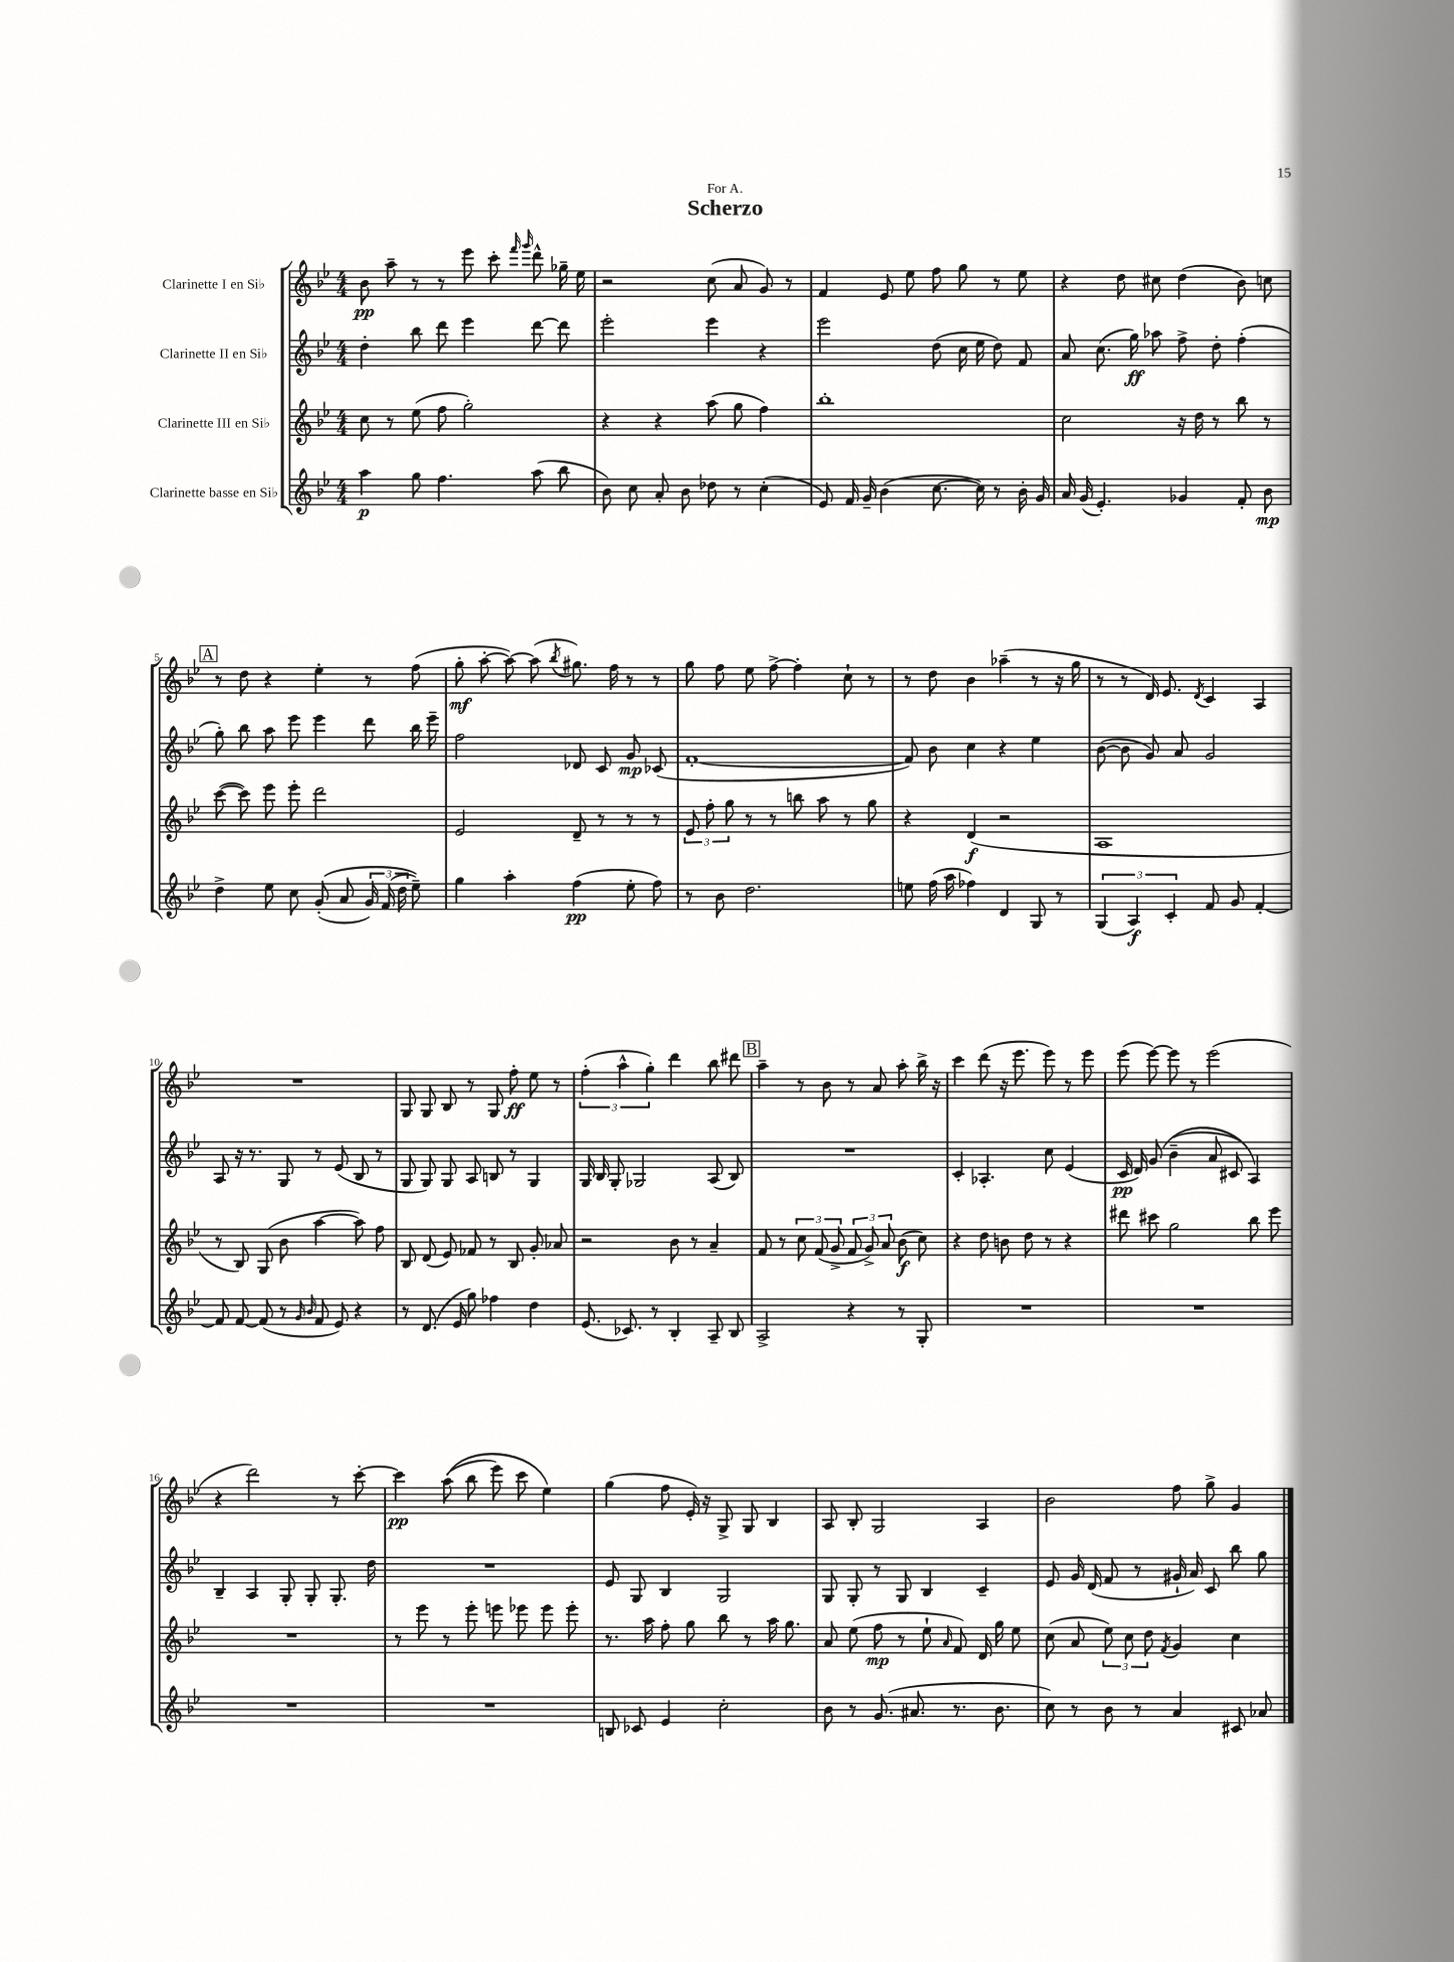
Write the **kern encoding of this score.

**kern	**dynam	**kern	**dynam	**kern	**dynam	**kern	**dynam
*part4	*part4	*part3	*part3	*part2	*part2	*part1	*part1
*staff4	*staff4	*staff3	*staff3	*staff2	*staff2	*staff1	*staff1
*I"Clarinette basse en Si♭	*	*I"Clarinette III en Si♭	*	*I"Clarinette II en Si♭	*	*I"Clarinette I en Si♭	*
*clefG2	*	*clefG2	*	*clefG2	*	*clefG2	*
*k[b-e-]	*	*k[b-e-]	*	*k[b-e-]	*	*k[b-e-]	*
*M4/4	*	*M4/4	*	*M4/4	*	*M4/4	*
=1	=1	=1	=1	=1	=1	=1	=1
4aa\	p	8cc\	.	4dd'\	.	8b-\	pp
.	.	8r	.	.	.	8aa~\	.
8gg\	.	(8ee-\	.	8bb-\	.	8r	.
4.ff\	.	8ff\	.	8ddd\	.	8r	.
.	.	2gg'\)	.	4eee-\	.	8eee-\	.
.	.	.	.	.	.	8ccc'\	.
.	.	.	.	.	.	16qqfff/	.
.	.	.	.	.	.	16qqggg/	.
(8aa\	.	.	.	[8ddd\	.	8ddd^^\	.
8bb-\	.	.	.	8ddd\]	.	16gg-X~\	.
.	.	.	.	.	.	16ee-\	.
=2	=2	=2	=2	=2	=2	=2	=2
8b-\)	.	4r	.	2eee-'\	.	2r	.
8cc\	.	.	.	.	.	.	.
8a'/	.	4r	.	.	.	.	.
8b-\	.	.	.	.	.	.	.
8dd-X\	.	(8aa\	.	4eee-\	.	(8cc\	.
8r	.	8gg\	.	.	.	8a/	.
(4cc'\	.	4ff\)	.	4r	.	8g/)	.
.	.	.	.	.	.	8r	.
=3	=3	=3	=3	=3	=3	=3	=3
8e-/)	.	1bb-'	.	2eee-\	.	4f/	.
16f/	.	.	.	.	.	.	.
16g~/	.	.	.	.	.	.	.
(4b-\	.	.	.	.	.	8e-/	.
.	.	.	.	.	.	8ee-\	.
[8.cc\	.	.	.	(8dd\	.	8ff\	.
.	.	.	.	16cc\	.	8gg\	.
16cc\])	.	.	.	16ee-\	.	.	.
8r	.	.	.	8dd\)	.	8r	.
16b-'\	.	.	.	8f/	.	8ee-\	.
16g/	.	.	.	.	.	.	.
=4	=4	=4	=4	=4	=4	=4	=4
16a/	.	2cc\	.	8a/	.	4r	.
(16g/	.	.	.	.	.	.	.
4.e-'/)	.	.	.	(8.cc\	.	.	.
.	.	.	.	.	.	8dd\	.
.	.	.	.	16gg\)	ff	.	.
.	.	.	.	8aa-X\	.	8cc#X\	.
4g-X/	.	16r	.	8ff^\	.	(4dd\	.
.	.	16dd\	.	.	.	.	.
.	.	8r	.	8dd'\	.	.	.
8f'/	.	8bb-\	.	(4ff'\	.	8b-\)	.
8b-\	mp	8r	.	.	.	8ccn\	.
!!LO:LB:g=z
!!LO:REH:place=s1:t=A
=5	=5	=5	=5	=5	=5	=5	=5
4dd^\	.	([8ccc\	.	8gg'\)	.	8r	.
.	.	8ccc\])	.	8bb-\	.	8dd\	.
8ee-\	.	8eee-\	.	8aa\	.	4r	.
8cc\	.	8eee-'\	.	8eee-\	.	.	.
((8g'/	.	2ddd\	.	4eee-\	.	4ee-'\	.
8a/	.	.	.	.	.	.	.
24g/)	.	.	.	8ddd\	.	8r	.
(24f/	.	.	.	.	.	.	.
24dd\	.	.	.	.	.	.	.
8ee-~\))	.	.	.	16bb-\	.	(8ff\	.
.	.	.	.	16eee-~\	.	.	.
=6	=6	=6	=6	=6	=6	=6	=6
4gg\	.	2e-/	.	2ff\	.	8gg'\	mf
.	.	.	.	.	.	[8aa'\	.
4aa'\	.	.	.	.	.	8aa\_)	.
.	.	.	.	.	.	(8aa\]	.
.	.	.	.	.	.	8qbb-/	.
(4ff\	pp	8d~/	.	8d-X/	.	8.gg#X\)	.
.	.	8r	.	8c/	.	.	.
.	.	.	.	.	.	16ff\	.
8ee-'\	.	8r	.	8g/	mp	8r	.
8ff\)	.	8r	.	(8c-X/	.	8r	.
=7	=7	=7	=7	=7	=7	=7	=7
8r	.	12e-/	.	[1f'	.	8gg\	.
.	.	12ff'\	.	.	.	.	.
8b-\	.	.	.	.	.	8ff\	.
.	.	12gg\	.	.	.	.	.
2.dd\	.	8r	.	.	.	8ee-\	.
.	.	8r	.	.	.	[8ff^\	.
.	.	8bbn\	.	.	.	4ff'\]	.
.	.	8aa\	.	.	.	.	.
.	.	8r	.	.	.	8cc`\	.
.	.	8gg\	.	.	.	8r	.
=8	=8	=8	=8	=8	=8	=8	=8
8een\	.	4r	.	8f/])	.	8r	.
(16ff\	.	.	.	8b-\	.	8dd\	.
16aa\	.	.	.	.	.	.	.
4ff-X\)	.	(4d/	f	4cc\	.	4b-\	.
4d/	.	2r	.	4r	.	(4aa-X~\	.
8G/	.	.	.	4ee-\	.	8r	.
8r	.	.	.	.	.	16r	.
.	.	.	.	.	.	16gg\	.
=9	=9	=9	=9	=9	=9	=9	=9
(6G/	.	1A	.	([8b-\	.	8r	.
.	.	.	.	8b-\]	.	8r	.
6A/)	f	.	.	.	.	.	.
.	.	.	.	8g/)	.	16d/)	.
.	.	.	.	.	.	8.e-/	.
6c'/	.	.	.	.	.	.	.
.	.	.	.	8a/	.	.	.
.	.	.	.	.	.	8qd/	.
8f/	.	.	.	2g/	.	4c/	.
8g/	.	.	.	.	.	.	.
[4f'/	.	.	.	.	.	4A/	.
!!LO:LB:g=z
=10	=10	=10	=10	=10	=10	=10	=10
8f/]	.	8r	.	8A/	.	1r	.
[8f/	.	8B-/)	.	16r	.	.	.
.	.	.	.	8.r	.	.	.
(8f/]	.	(8G/	.	.	.	.	.
8r	.	8b-\	.	8G/	.	.	.
16qqg/	.	.	.	.	.	.	.
16qqb-/	.	.	.	.	.	.	.
8f/	.	[4aa\	.	8r	.	.	.
8e-/)	.	.	.	(8e-/	.	.	.
4r	.	8aa\])	.	8B-/	.	.	.
.	.	8ff\	.	8r	.	.	.
=11	=11	=11	=11	=11	=11	=11	=11
8r	.	8B-/	.	8G/	.	8G/	.
(8.d/	.	(8d/	.	8G/)	.	8G/	.
.	.	8e-/)	.	8G/	.	8B-/	.
16e-/	.	.	.	.	.	.	.
8gg\)	.	8f-X/	.	8A/	.	8r	.
4ff-X\	.	8r	.	8Bn/	.	8G/	.
.	.	8B-/	.	8r	.	8ff'\	ff
4dd\	.	8g'/	.	4G/	.	8ee-\	.
.	.	8a-X/	.	.	.	8r	.
=12	=12	=12	=12	=12	=12	=12	=12
(8.e-/	.	2r	.	16G/	.	(6ff'\	.
.	.	.	.	16B-/	.	.	.
.	.	.	.	8G'/	.	.	.
.	.	.	.	.	.	6aa^^\	.
8.c-X/)	.	.	.	.	.	.	.
.	.	.	.	2G-X/	.	.	.
.	.	.	.	.	.	6gg'\)	.
8r	.	.	.	.	.	.	.
4B-'/	.	8b-\	.	.	.	4ddd\	.
.	.	8r	.	.	.	.	.
8A~/	.	4a~/	.	(8A/	.	8bb-\	.
8B-/	.	.	.	8B-/)	.	8ddd#X\	.
!!LO:REH:place=s1:t=B
=13	=13	=13	=13	=13	=13	=13	=13
2A^/	.	8f/	.	1r	.	4aa~\	.
.	.	8r	.	.	.	.	.
.	.	12cc\	.	.	.	8r	.
.	.	(12f/	.	.	.	.	.
.	.	.	.	.	.	8b-\	.
.	.	12g^/	.	.	.	.	.
4r	.	12f/	.	.	.	8r	.
.	.	12g^/)	.	.	.	.	.
.	.	.	.	.	.	8a/	.
.	.	12a/	.	.	.	.	.
8r	.	(8b-\	f	.	.	8aa'\	.
8G'/	.	8cc\)	.	.	.	16bb-^\	.
.	.	.	.	.	.	16r	.
=14	=14	=14	=14	=14	=14	=14	=14
1r	.	4r	.	4c'/	.	4ccc\	.
.	.	8dd\	.	4.A-X'/	.	(8ddd\	.
.	.	8bn\	.	.	.	16r	.
.	.	.	.	.	.	8.eee-\	.
.	.	8dd\	.	.	.	.	.
.	.	8r	.	8cc\	.	8eee-\)	.
.	.	4r	.	(4e-/	.	8r	.
.	.	.	.	.	.	8eee-\	.
=15	=15	=15	=15	=15	=15	=15	=15
1r	.	8ddd#X\	.	16c/	pp	(8eee-\	.
.	.	.	.	16d/)	.	.	.
.	.	8ccc#X\	.	(8g/	.	[8eee-\)	.
.	.	2gg\	.	(4b-~\	.	8eee-\]	.
.	.	.	.	.	.	8r	.
.	.	.	.	8a/	.	(2eee-\	.
.	.	.	.	8c#X/)	.	.	.
.	.	8bb-\	.	4A/)	.	.	.
.	.	8eee-\	.	.	.	.	.
!!LO:LB:g=z
=16	=16	=16	=16	=16	=16	=16	=16
1r	.	1r	.	4B-~/	.	4r	.
.	.	.	.	4A/	.	2ddd\)	.
.	.	.	.	8G'/	.	.	.
.	.	.	.	8G'/	.	.	.
.	.	.	.	8.G'/	.	8r	.
.	.	.	.	.	.	[8ccc'\	.
.	.	.	.	16dd\	.	.	.
=17	=17	=17	=17	=17	=17	=17	=17
1r	.	8r	.	1r	.	4ccc\]	pp
.	.	8eee-\	.	.	.	.	.
.	.	8r	.	.	.	((8aa\	.
.	.	8eee-'\	.	.	.	8bb-\	.
.	.	8eeen\	.	.	.	8eee-\)	.
.	.	8eee-X\	.	.	.	8ccc\	.
.	.	8eee-\	.	.	.	4ee-\)	.
.	.	8eee-'\	.	.	.	.	.
=18	=18	=18	=18	=18	=18	=18	=18
8Bn/	.	8.r	.	8e-/	.	(4gg\	.
8c-X/	.	.	.	8G/	.	.	.
.	.	16aa\	.	.	.	.	.
4e-/	.	8ff'\	.	4B-/	.	8ff\	.
.	.	8gg\	.	.	.	16e-'/)	.
.	.	.	.	.	.	16r	.
2cc'\	.	8bb-\	.	2G/	.	8G^/	.
.	.	8r	.	.	.	8G/	.
.	.	16aa\	.	.	.	4B-/	.
.	.	8.gg\	.	.	.	.	.
=19	=19	=19	=19	=19	=19	=19	=19
8b-\	.	8a/	.	8G/	.	8A/	.
8r	.	(8ee-\	.	8G'/	.	8B-'/	.
(8.g/	.	8ff\	mp	8r	.	2G/	.
.	.	8r	.	8G/	.	.	.
8.a#X/	.	.	.	.	.	.	.
.	.	8ee-`\	.	4B-/	.	.	.
.	.	16qqa/	.	.	.	.	.
8.r	.	8f/)	.	.	.	.	.
.	.	16d/	.	4c~/	.	4A/	.
8.b-\	.	16gg\	.	.	.	.	.
.	.	8ee-\	.	.	.	.	.
=20	=20	=20	=20	=20	=20	=20	=20
8cc\)	.	(8cc\	.	8e-/	.	2b-\	.
8r	.	8a/	.	16g/	.	.	.
.	.	.	.	(16d/	.	.	.
8b-\	.	12ee-\)	.	8f/	.	.	.
.	.	12cc\	.	.	.	.	.
8r	.	.	.	8r	.	.	.
.	.	12dd\	.	.	.	.	.
.	.	8qf/	.	.	.	.	.
4a/	.	4g/	.	16g#X`/	.	8ff\	.
.	.	.	.	16a/)	.	.	.
.	.	.	.	8c/	.	8gg^\	.
8c#X/	.	4cc\	.	8bb-\	.	4g/	.
8a-X/	.	.	.	8gg\	.	.	.
==	==	==	==	==	==	==	==
*-	*-	*-	*-	*-	*-	*-	*-
